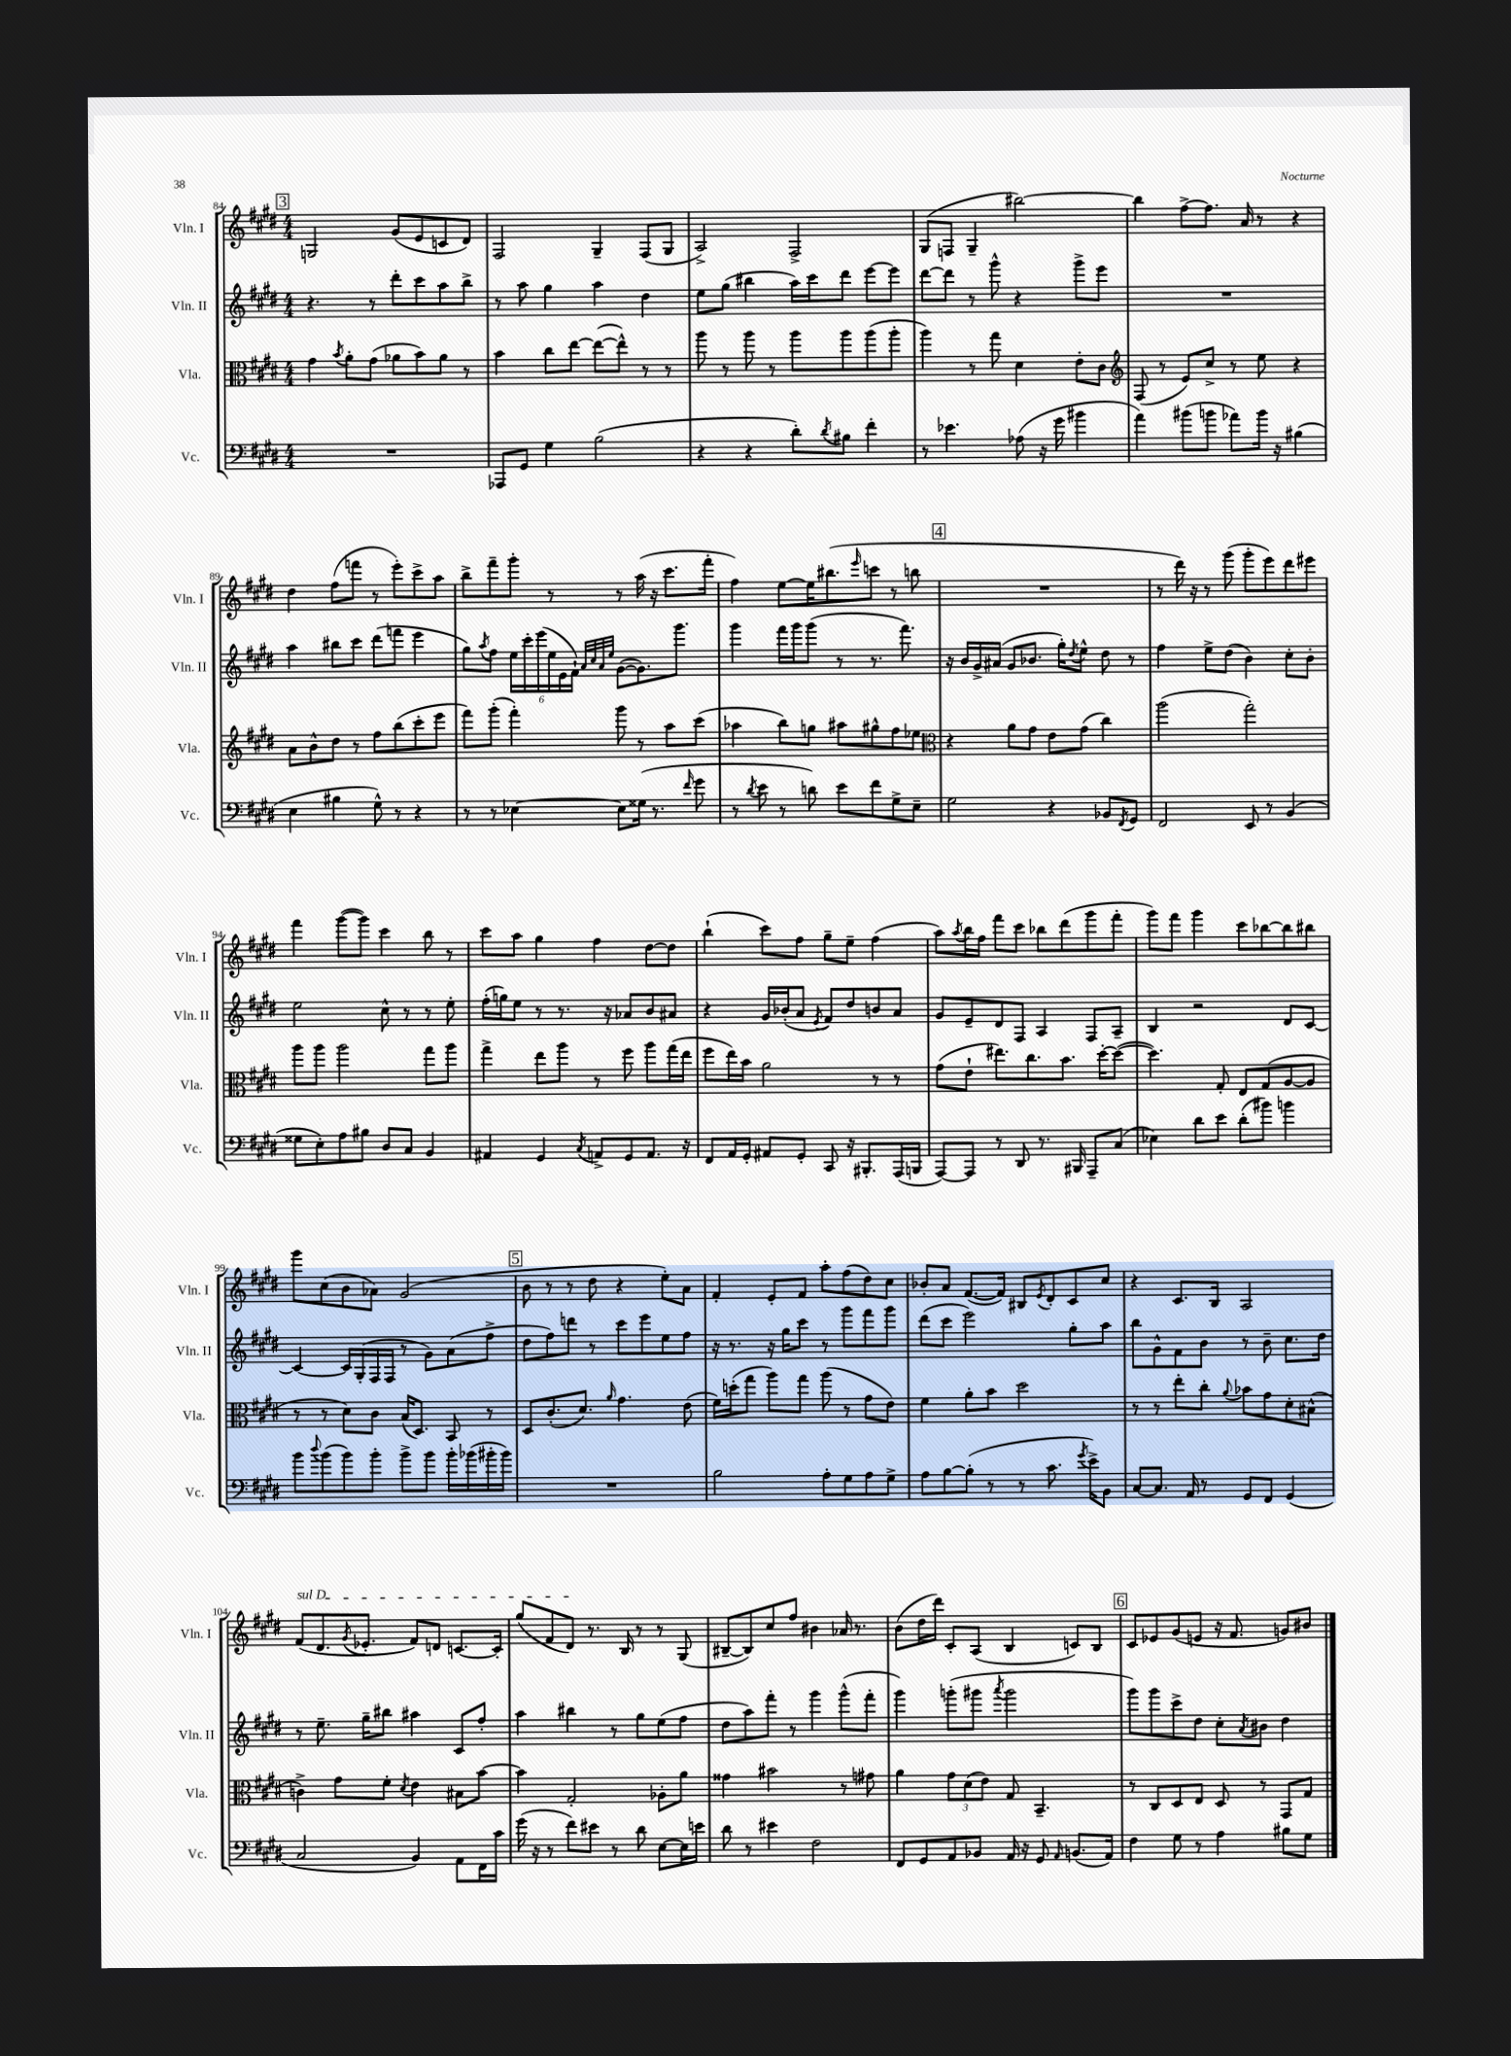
<<
\new StaffGroup <<
\new Staff = "s0" \with { instrumentName = "Vln. I" shortInstrumentName = "Vln. I" } {
    \clef treble \key e \major \numericTimeSignature \time 4/4
    \mark \markup { \box "3" } g2 gis'8( e'8 c'8 dis'8) |
    fis2 gis4-- fis8( gis8 |
    a2->) fis2-> |
    gis8( f8 gis4-- bis''2~) |
    bis''4 fis''8~-> fis''8. a'16 r8 r4 |
    dis''4 fis''8( f'''8 r8 e'''8-.) cis'''8-> a''8 |
    b''8-> fis'''8-- gis'''8-. r8 r8 a''16( r16 cis'''8. fis'''16-. |
    fis''4) e''8~ e''16 bis''8.( \grace { e'''16 } c'''8 r8 b''8 |
    \mark \markup { \box "4" } R1 |
    r8 dis'''16) r16 r8 gis'''8( gis'''8-. e'''8) dis'''8 eis'''8 |
    fis'''4 gis'''8~( gis'''8) cis'''4 b''8 r8 |
    cis'''8 a''8 gis''4 fis''4 dis''8~ dis''8 |
    b''4-!( cis'''8) fis''8 gis''8-- e''8-- fis''4( |
    a''8) \acciaccatura { a''8 } b''16 fis''16 fis'''8 cis'''8 bes''8 dis'''8( gis'''8 fis'''8-. |
    gis'''8) fis'''8 gis'''4 cis'''8 bes''8~ bes''8 bis''8 |
    gis'''8 cis''8( b'8 aes'8) gis'2( |
    \mark \markup { \box "5" } b'8 r8 r8 dis''8 r4 e''8-.) a'8 |
    fis'4-. e'8-. fis'8 a''8-. fis''8( dis''8) cis''8 |
    bes'8-. a'8 fis'8.~( fis'16) bis8 \acciaccatura { e'8 } dis'8-. cis'8 cis''8 |
    r4 cis'8. b16 a2 |
    \once \override TextSpanner.bound-details.left.text = \markup { \italic "sul D" } fis'8\startTextSpan( dis'8. \acciaccatura { gis'8 } ees'8.-. fis'8) d'8 c'8.~ c'16-. |
    gis''8( fis'8 dis'8\stopTextSpan) r8. b16 r8 r8 gis8( |
    bis8~-- bis8) cis''8 fis''8 bis'4 aes'16 r8. |
    b'8( dis''16 dis'''16) cis'8-. a8( b4 c'8) b8 |
    \mark \markup { \box "6" } cis'8 ees'8 gis'8( e'8 r16 fis'8. g'8) bis'8 \bar "|." |
}
\new Staff = "s1" \with { instrumentName = "Vln. II" shortInstrumentName = "Vln. II" } {
    \clef treble \key e \major \numericTimeSignature \time 4/4
    \mark \markup { \box "3" } r4. r8 dis'''8-. cis'''8 a''8 b''8-> |
    r8 a''8 gis''4 a''4 dis''4 |
    e''8 gis''8( bis''4 a''16) cis'''16 dis'''8 e'''8~ e'''8 |
    dis'''8~ dis'''8 r8 gis'''8-^ r4 gis'''8-> e'''8 |
    R1 |
    a''4 bis''8 cis'''8 dis'''8( f'''8 e'''4 |
    gis''8) \acciaccatura { a''8 } fis''8 \tuplet 6/4 { e''16 cis'''16-. e'''16( e''16 e'16 fis'16-!) } \grace { a'32 cis''32 a'32 e''32 } gis'8~( gis'8.) gis'''8. |
    gis'''4 fis'''16 gis'''16 gis'''8( r8 r8. fis'''8.) |
    \mark \markup { \box "4" } r16 b'16 gis'16-> ais'16( gis'8 bes'8. gis''16-.) \acciaccatura { dis''8 } e''8-^ dis''8 r8 |
    fis''4 e''8-> dis''8( b'4) cis''8-. b'8-. |
    e''2 cis''8-^ r8 r8 e''8-. |
    fis''16-.( g''16) e''8 r8 r8. r16 aes'8 b'8 ais'8 |
    r4 gis'16 bes'16-.( a'8 \acciaccatura { e'8 } fis'8) dis''8 b'8 a'8 |
    gis'8 e'8-- dis'8 fis8 a4 fis8 a8-- |
    b4 r2 dis'8 cis'8~ |
    cis'4~ cis'16 gis16-.( fis16 fis16 r8 gis'8) a'8( fis''8-> |
    \mark \markup { \box "5" } dis''8 fis''8) d'''8 r8 cis'''8 e'''8 e''8 fis''8 |
    r16 r8. r16 gis''16 cis'''8 r8 gis'''8 fis'''8 gis'''8 |
    dis'''8( cis'''8 e'''2) gis''8-. a''8 |
    b''8 gis'8-^ fis'8 b'8 r8 b'8-- cis''8. dis''16 |
    r8 e''8.-- gis''16-- bis''8 ais''4 cis'8 fis''8-. |
    a''4 bis''4 r8 gis''8 e''8( fis''8 |
    dis''8 a''8) fis'''8-. r8 gis'''4 gis'''8-^( fis'''8-. |
    gis'''4) g'''8-.( gis'''8 \acciaccatura { a'''8 } gis'''2 |
    \mark \markup { \box "6" } gis'''8) gis'''8 cis'''8-> dis''8 cis''8-. \acciaccatura { a'8 } bis'8 dis''4 \bar "|." |
}
\new Staff = "s2" \with { instrumentName = "Vla." shortInstrumentName = "Vla." } {
    \clef alto \key e \major \numericTimeSignature \time 4/4
    \mark \markup { \box "3" } gis'4 \acciaccatura { b'8 } a'8-. gis'8( aes'8 b'8) aes'8 r8 |
    b'4 cis''8 e''8~ e''8~( e''8-^) r8 r8 |
    a''8 r8 a''8 r8 a''8 a''8 a''8( a''8-. |
    a''4) r8 gis''8 dis'4 e'8-. cis'8 |
    \clef treble fis8( r8 e'8) cis''8-> r8 e''8 r4 |
    a'8 b'8-^ dis''8 r8 fis''8 b''8( cis'''8-. e'''8 |
    fis'''8) gis'''8-.( fis'''4-.) gis'''8 r8 a''8 cis'''8( |
    aes''4 b''8) g''8 ais''8 gis''8-^ fis''8 ees''8 |
    \mark \markup { \box "4" } \clef alto r4 a'8 gis'8 e'8 gis'8( cis''4) |
    a''2( gis''2-.) |
    a''8 a''8 a''2 gis''8 a''8 |
    gis''4-> e''8 a''8 r8 fis''8 a''8 gis''16( e''16 |
    fis''8 e''16) b'16 a'2 r8 r8 |
    gis'8( e'8-! eis''8.) cis''8. b'8. dis''16~-. dis''8~( |
    dis''4.) gis8-. e8 gis8( a8~ a8 |
    r8 r8 dis'8) cis'8 b16( dis8.) b,8 r8 |
    \mark \markup { \box "5" } dis8 cis'8.-.( dis'8.) \grace { a'16 } gis'4. e'8( |
    fis'16) d''16-.( gis''8 a''8) gis''8 a''8( r8 gis'8 e'8) |
    fis'4 a'8-. b'8 dis''2 |
    r8 r8 e''8-. cis''8-. \appoggiatura { a'8 } bes'8 gis'8 dis'8-. bis8-^( |
    c'4->) gis'8 fis'8-. \acciaccatura { dis'8 } e'4 bis8 b'8~ |
    b'4 gis2-. aes8-. a'8 |
    gisis'4 bis'2 r8 gis'8 |
    a'4 \tuplet 3/2 { gis'8 dis'8( e'8) } gis8 b,4.-- |
    \mark \markup { \box "6" } r8 cis8 dis8 e8 dis8 r8 gis,8 gis8 \bar "|." |
}
\new Staff = "s3" \with { instrumentName = "Vc." shortInstrumentName = "Vc." } {
    \clef bass \key e \major \numericTimeSignature \time 4/4
    \mark \markup { \box "3" } R1 |
    aes,,8 gis,8 gis4 b2( |
    r4 r4 dis'8-.) \acciaccatura { dis'8 } bis8 fis'4-. |
    r8 ees'4. aes8( r16 gis'16 bis'4 |
    a'4) bis'8( b'8 aes'8) b'16 r16 bis4( |
    e4 bis4 gis8-^) r8 r4 |
    r8 r8 ees4~ ees8 gisis16( r8. \grace { fis'16 } gis'8 |
    r8 \acciaccatura { dis'8 } e'8 r8 d'8) e'8 fis'8 gis8-> e8-- |
    \mark \markup { \box "4" } gis2 r4 bes,8 \acciaccatura { fis,8 } gis,8 |
    fis,2 e,8 r8 b,4( |
    gisis8 e8-.) a8 bis8 dis8 cis8 b,4 |
    ais,4 gis,4 \acciaccatura { cis8 } a,8-> gis,8 a,8. r16 |
    fis,8 a,16 gis,16-. ais,8 gis,8-. cis,8 r16 bis,,8.-. a,,16( b,,16 |
    a,,8~) a,,8 r8 dis,8 r8. bis,,16 a,,8-- cis8( |
    ees4) dis'8 e'8 dis'8-.( bis'8) b'4 |
    b'8 \appoggiatura { dis''8 } b'8( b'8) b'8-. b'8-> b'8 b'16-. bes'16( bis'16-. bis'16) |
    \mark \markup { \box "5" } R1 |
    b2 a8-. gis8 a8 gis8-> |
    a8 b8~ b8-.( r8 r8 cis'8. \acciaccatura { gis'8 } e'16->) b,8 |
    cis8~ cis8. a,16 r8 gis,8 fis,8 gis,4( |
    cis2 b,4) a,8 fis,16 cis'16 |
    gis'16( r16 r8 fis'8) eis'8 r8 dis'8 e8~ e16 e'16 |
    dis'8 r8 eis'4 fis2 |
    fis,8 gis,8 a,8 bes,8 a,16 r16 gis,8 \grace { a,16 } b,8.( a,16) |
    \mark \markup { \box "6" } fis4 gis8 r8 a4 bis8 gis8 \bar "|." |
}
>>
>>
\layout { \context { \Score currentBarNumber = #84 } }
